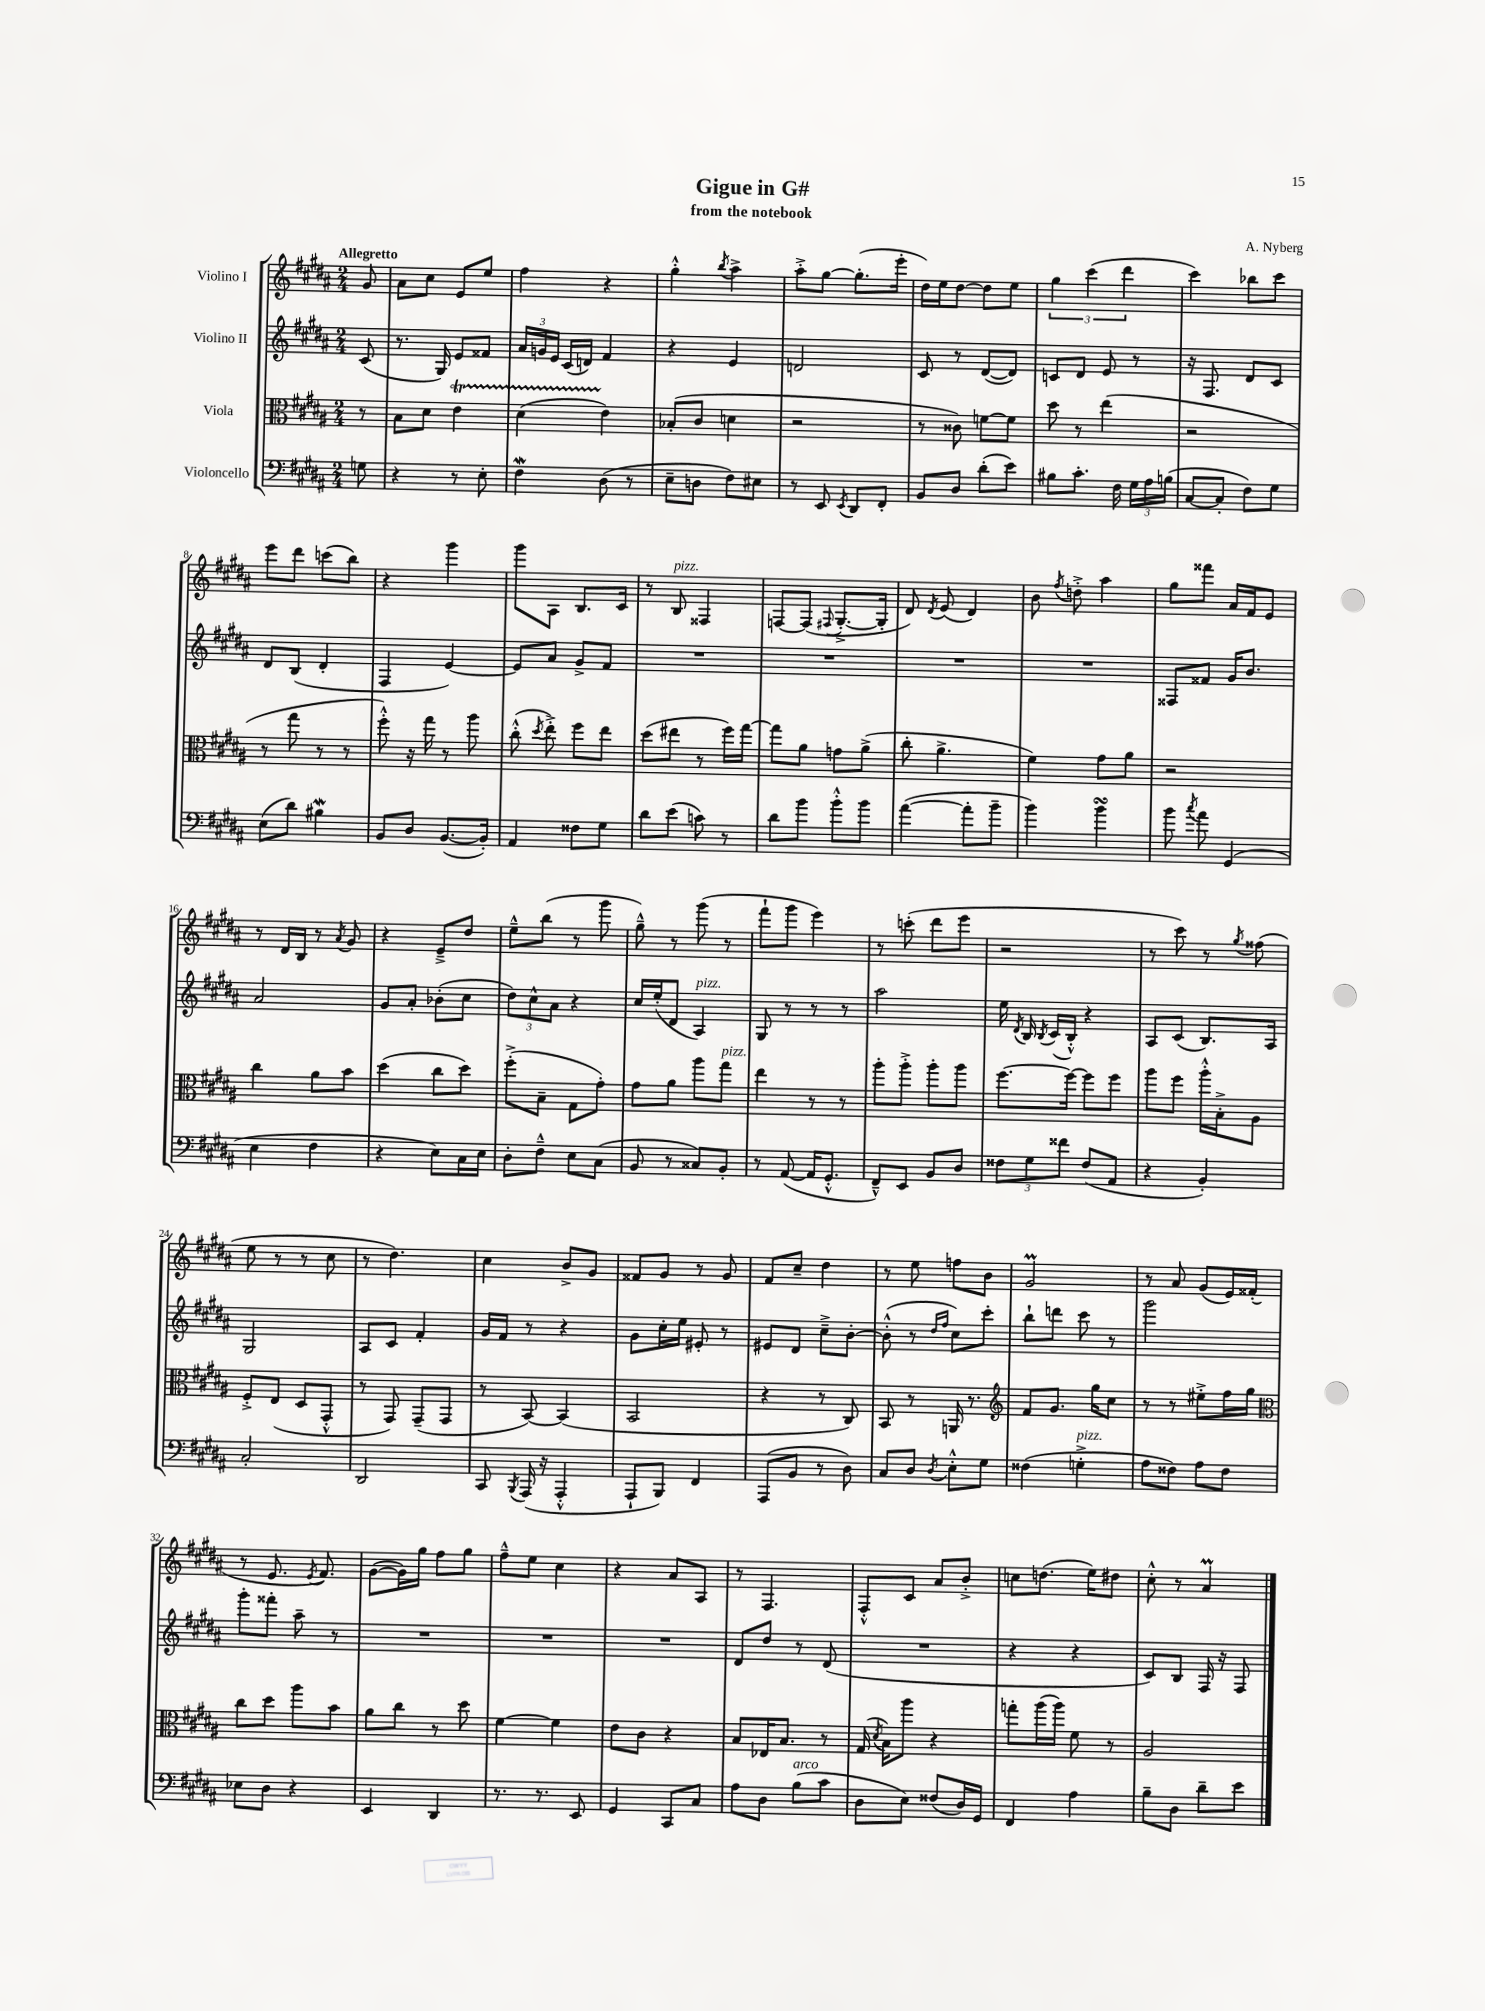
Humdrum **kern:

**kern	**kern	**kern	**kern
*staff4	*staff3	*staff2	*staff1
*clefF4	*clefC3	*clefG2	*clefG2
*k[f#c#g#d#a#]	*k[f#c#g#d#a#]	*k[f#c#g#d#a#]	*k[f#c#g#d#a#]
*M2/4	*M2/4	*M2/4	*M2/4
8G\	8r	(8c#/	8g#/
=	=	=	=
4r	8B\L	8.r	8a#\L
.	8d#\J	.	8cc#\J
.	.	16G#/)	.
8r	4e\	8e/L	8e/L
8E'\	.	8f##/J	8ee/J
=	=	=	=
4F#\	(4d#\	24a#/LL	4ff#\
.	.	24g/	.
.	.	24e/JJ	.
.	.	(16c#/LL	.
.	.	16d/JJ)	.
(8D#\	4e\)	4f#/	4r
8r	.	.	.
=	=	=	=
8E~\L	(8B-'/L	4r	4gg#'^^\
8D\J	8c#/J	.	.
.	.	.	8qbb/
8F#\L)	4d\	4e/	4aa#^\
8E#\J	.	.	.
=	=	=	=
8r	2r	2d/	8aa#'^\L
8EE/	.	.	[8gg#\J
8qEE/	.	.	.
8DD#/L	.	.	(8.gg#'\]L
8FF#'/J	.	.	.
.	.	.	16eee'\Jk
=	=	=	=
8BB/L	8r	8c#/	16dd#\LL)
.	.	.	16ee\J
8D#/J	8c##\)	8r	[8dd#\J
(8d#'\L	[8f\L	([8d#/L	8dd#\]L
8e\J)	8f\]J	8d#/]J)	8ee\J
=	=	=	=
8B#\L	8dd#\	8c/L	6gg#\
8.c#'\J	8r	8d#/J	.
.	.	.	(6ccc#\
.	(4ee\	8e/	.
16F#\	.	.	.
.	.	.	6ddd#\
24G#\LL	.	8r	.
24A#\	.	.	.
(24B\JJ	.	.	.
=	=	=	=
[8C#/L	2r	16r	4ccc#\)
.	.	8.F#/	.
8C#'/]J	.	.	.
8F#\L)	.	8d#/L	8bb-\L
8G#\J	.	8c#/J	8ccc#\J
=	=	=	=
(8E\L	8r	8d#/L	8eee\L
8d#\J)	8gg#\	(8B/J	8ddd#\J
4B#\	8r	4d#'/	(8ccc\L
.	8r	.	8bb\J)
=	=	=	=
8BB/L	8ff#'^^\)	4F#/	4r
8D#/J	16r	.	.
.	16gg#\	.	.
([8.BB/L	8r	[4e/)	4ggg#\
.	8aa#\	.	.
16BB'/]Jk)	.	.	.
=	=	=	=
4AA#/	(8cc#'^^\	8e/]L	8ggg#\L
.	8qdd#/	.	.
.	8ee'^\)	8a#/J	8A#\J
8F##\L	8ff#\L	8g#^/L	8.B/L
8G#\J	8ee\J	8f#/J	.
.	.	.	16c#/Jk
=	=	=	=
8d#\L	(8dd#\L	2r	8r
(8e\J	8ee#\J	.	8B/
8c\)	8r	.	4F##/
8r	16ff#\LL)	.	.
.	[16gg#\JJ	.	.
=	=	=	=
8d#\L	8gg#\]L	2r	[8F/L
8b\J	8a#\J	.	(8F/]J
.	.	.	8qqF#/
8b'^^\L	8g\L	.	[8.G#'^/L
8b\J	(8a#^\J	.	.
.	.	.	16G#'/]Jk
=	=	=	=
([4a#\	8cc#'\	2r	8d#/)
.	.	.	8qd#/
.	4.a#^\	.	(8e/
8a#'\]L	.	.	4d#/)
8b~\J	.	.	.
=	=	=	=
4b\)	4f#\)	2r	8b\
.	.	.	8qff#/
.	.	.	8dd'^\
4b\	8g#\L	.	4aa#\
.	8a#\J	.	.
=	=	=	=
8b\	2r	8F##/L	8gg#\L
8qcc#/	.	.	.
8a#\	.	8f##/J	8fff##\J
(4GG#/	.	16g#/LK	16a#/LL
.	.	8.b/J	16f#/J
.	.	.	8e/J
=	=	=	=
4E\	4cc#\	2a#/	8r
.	.	.	16d#/LL
.	.	.	16B/JJ
4F#\	8a#\L	.	8r
.	.	.	8qa#/
.	8b\J	.	8g#/
=	=	=	=
4r	(4dd#\	8g#/L	4r
.	.	8a#'/J	.
8E\L)	8cc#\L	(8b-'\L	8e~^/L
16C#\L	8dd#\J)	8cc#\J	8dd#/J
16E\JJ	.	.	.
=	=	=	=
8D#'\L	(8ff#'^\L	12dd#\L)	8ee~^^\L
.	.	12cc#^^\	.
8F#~^^\J	8B~\J	.	(8bb\J
.	.	12a#\J	.
8E\L	8G#\L	4r	8r
(8C#\J	8g#'\J)	.	8ggg#\
=	=	=	=
8BB/	8g#\L	16cc#/LL	8gg#~^^\)
.	.	(16ee'/J	.
8r	8a#\J	8d#/J	8r
8C##/L)	8aa#\L	4A#/)	(8ggg#\
8BB'/J	8gg#\J	.	8r
=	=	=	=
8r	4ee\	8G#/	8fff#`\L
([8AA#/	.	8r	8ggg#\J
16AA#/]LK	8r	8r	4eee\)
8.GG#'^^/J	.	.	.
.	8r	8r	.
=	=	=	=
8FF#~^^/L)	8aa#'\L	2aa#\	8r
8EE/J	8aa#'^\J	.	(8ccc'\
8BB/L	8aa#'\L	.	8ddd#\L
8D#/J	8aa#\J	.	8eee\J
=	=	=	=
12F##\L	[8.ff#\L	16ee\	2r
.	.	8qd#/	.
.	.	16B/	.
12G#\	.	.	.
.	.	8qB/	.
.	.	(16c#/LL	.
12f##\J	.	.	.
.	16ff#\_Jk	16B'^^/JJ)	.
(8F##/L	8ff#\]L	4r	.
8AA#/J	8ff#\J	.	.
=	=	=	=
4r	8aa#\L	8A#/L	8r
.	8ff#\J	(8c#/J	8ccc#\)
4BB'/)	16aa#'^^\LL	8.B/L)	8r
.	16B'^\J	.	.
.	.	.	8qgg#/
.	8A#\J	.	(8ff##\
.	.	16A#/Jk	.
=	=	=	=
2C#'/	8F#'^/L	2G#/	8ee\
.	(8E/J	.	8r
.	8D#/L	.	8r
.	8GG#'^^/J	.	8cc#\
=	=	=	=
2DD#/	8r	8A#/L	8r
.	8GG#/)	8c#/J	4.dd#\)
.	(8GG#~/L	4f#'/	.
.	8GG#/J	.	.
=	=	=	=
8CC#/	8r	16g#/LL	4cc#\
.	.	16f#/JJ	.
8qBBB/	.	.	.
(16AAA#/	[8BB/)	8r	.
16r	.	.	.
4AAA#'^^/	(4BB/]	4r	8b^/L
.	.	.	8g#/J
=	=	=	=
8AAA#`/L	2BB/	8g#\L	8f##/L
8BBB/J)	.	16cc#'\L	8g#/J
.	.	16ee\JJ	.
4FF#/	.	8e#'/	8r
.	.	8r	8g#/
=	=	=	=
(8AAA#/L	4r	8e#/L	8f#/L
8BB/J	.	8d#/J	8cc#~/J
8r	8r	8cc#~^\L	4dd#\
8D#\)	8C#/)	[8b'\J	.
=	=	=	=
8C#/L	8BB/	(8b'^^\]	8r
8D#/J	8r	8r	8ee\
.	.	16qqdd#/LL	.
8qD#/	.	16qqff#/JJ	.
8E'^^\L	16AA/	8cc#\L)	8ff\L
.	8.r	.	.
8G#\J	.	8ccc#'\J	8b\J
=	=	=	=
*	*clefG2	*	*
(4F##\	8f#/L	8bb`\L	2g#/
.	8.g#/J	8ddd\J	.
4G'^\	.	8ccc#\	.
.	16gg#\LK	.	.
.	8cc#\J	8r	.
=	=	=	=
8A#\L	8r	2ggg#\	8r
8F##\J)	8r	.	8a#/
8A#\L	8ee#'^\L	.	(8g#/L
8F##\J	16ff#\L	.	16e/L)
.	16gg#\JJ	.	(16f##'/JJ
=	=	=	=
*	*clefC3	*	*
8E-\L	8cc#\L	8ggg#'\L	8r
8D#\J	8dd#\J	8fff##'\J	8.e/
4r	8aa#\L	8aa#~\	.
.	.	.	8qe/
.	.	.	8.f#/)
.	8b\J	8r	.
=	=	=	=
4EE/	8a#\L	2r	([8g#\L
.	8cc#\J	.	16g#\]L)
.	.	.	16gg#\JJ
4DD#/	8r	.	8ff#\L
.	8dd#\	.	8gg#\J
=	=	=	=
8.r	[4f#\	2r	8ff#~^^\L
.	.	.	8ee\J
8.r	.	.	.
.	4f#\]	.	4cc#\
8EE/	.	.	.
=	=	=	=
4GG#/	8e\L	2r	4r
.	8c#\J	.	.
8CC#/L	4r	.	8a#/L
8C#/J	.	.	8A#/J
=	=	=	=
8A#\L	8B/L	8d#/L	8r
8D#\J	16E-/K	8dd#/J	4.F#/
.	8.B/J	.	.
(8B\L	.	8r	.
8c#\J	8r	(8d#/	.
=	=	=	=
8D#\L	(16G#/	2r	8F#'^^/L
.	8qd#/	.	.
.	16B\LK)	.	.
8E\J)	8aa#\J	.	8c#/J
(8F##/L	4r	.	8a#/L
16D#/L)	.	.	8b'^/J
16GG#/JJ	.	.	.
=	=	=	=
4FF#/	8gg'\L	4r	8cc\L
.	(16aa#\L	.	(8.dd\J
.	16aa#\JJ)	.	.
4A#\	8f#\	4r	.
.	.	.	16ee\LK)
.	8r	.	8dd#\J
=	=	=	=
8B~\L	2A#/	8c#/L)	8cc#'^^\
8D#\J	.	8B/J	8r
8d#~\L	.	16F#/	4a#/
.	.	16r	.
8e\J	.	8F#/	.
==	==	==	==
*-	*-	*-	*-
